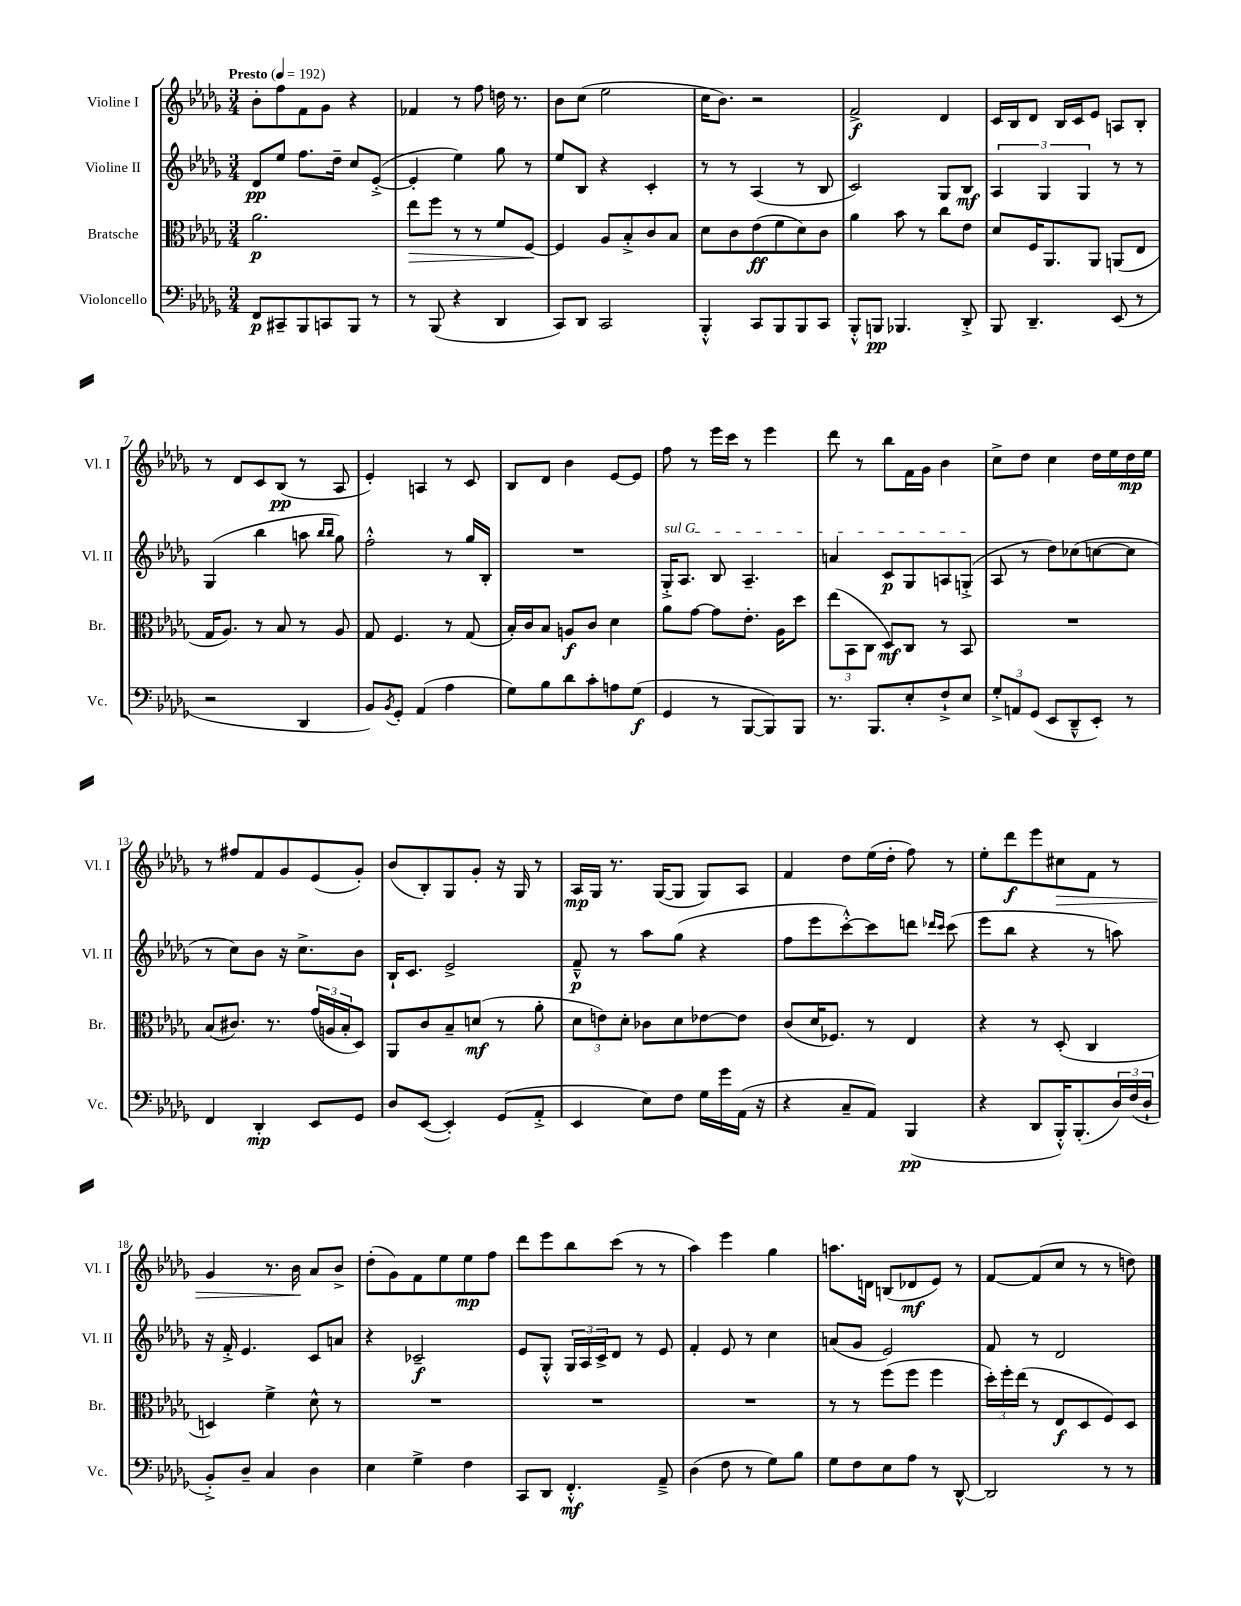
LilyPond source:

<<
\new StaffGroup <<
\new Staff = "s0" \with { instrumentName = "Violine I" shortInstrumentName = "Vl. I" } {
    \clef treble \key des \major \numericTimeSignature \time 3/4 \tempo "Presto" 4 = 192
    bes'8-. f''8 f'8 ges'8 r4 |
    fes'4 r8 f''8 d''16 r8. |
    bes'8 c''8( ees''2 |
    c''16 bes'8.) r2 |
    f'2->\f des'4 |
    c'16 bes16 des'8 bes16 c'16 ees'8 a8 bes8-. |
    r8 des'8 c'8 bes8\pp( r8 aes8 |
    ees'4-.) a4 r8 c'8 |
    bes8 des'8 bes'4 ees'8~ ees'8 |
    f''8 r8 ees'''16 c'''16 r8 ees'''4 |
    des'''8 r8 bes''8 f'16 ges'16 bes'4 |
    c''8-> des''8 c''4 des''16 ees''16 des''16\mp ees''16 |
    r8 fis''8 f'8 ges'8 ees'8( ges'8-.) |
    bes'8( bes8-.) ges8 ges'8-. r16 ges16 r8 |
    aes16\mp ges16 r8. ges16~( ges8 ges8) aes8 |
    f'4 des''8 ees''16( des''16-. f''8) r8 |
    ees''8-. des'''8\f ees'''8 cis''8\> f'8 r8 |
    ges'4 r8. bes'16\! aes'8 bes'8-> |
    des''8-.( ges'8) f'8 ees''8 ees''8\mp f''8 |
    des'''8 ees'''8 bes''8 c'''8( r8 r8 |
    aes''4) ees'''4 ges''4 |
    a''8. d'16 b8( des'8\mf ees'8) r8 |
    f'8~ f'8( c''8 r8 r8 d''8) \bar "|." |
}
\new Staff = "s1" \with { instrumentName = "Violine II" shortInstrumentName = "Vl. II" } {
    \clef treble \key des \major \numericTimeSignature \time 3/4
    des'8\pp ees''8 f''8. des''16-- c''8 ees'8~-.->( |
    ees'4-. ees''4) ges''8 r8 |
    ees''8 bes8 r4 c'4-. |
    r8 r8 aes4( r8 bes8 |
    c'2) ges8 bes8\mf |
    \tuplet 3/2 { aes4 ges4 ges4 } r8 r8 |
    ges4( bes''4 a''8 \grace { bes''16 bes''16 } ges''8) |
    f''2-.-^ r8 ges''16 bes16-. |
    R2. |
    \once \override TextSpanner.bound-details.left.text = \markup { \italic "sul G" } ges16-.->\startTextSpan aes8. bes8 aes4.-- |
    a'4 c'8\p ges8 a8 g8-.->\stopTextSpan( |
    aes8 r8 des''8) ces''8( c''8~ c''8 |
    r8 c''8) bes'8 r16 c''8.-> bes'8 |
    bes16-! c'8. ees'2-> |
    f'8---^\p r8 aes''8 ges''8( r4 |
    f''8 ees'''8 c'''8~-.-^) c'''8 d'''8 \grace { des'''16 c'''16 } c'''8( |
    ees'''8 bes''8 r4 r8 a''8) |
    r16 f'16-.-> ees'4. c'8 a'8 |
    r4 ces'2--\f |
    ees'8 ges8-.-^ \tuplet 3/2 { ges16 aes16 c'16-> } des'8 r8 ees'8 |
    f'4-. ees'8 r8 c''4 |
    a'8( ges'8 ees'2) |
    f'8 r8 des'2 \bar "|." |
}
\new Staff = "s2" \with { instrumentName = "Bratsche" shortInstrumentName = "Br." } {
    \clef alto \key des \major \numericTimeSignature \time 3/4
    aes'2.\p |
    ees''8\> f''8 r8 r8 f'8 f8~\! |
    f4 aes8 bes8-.-> c'8 bes8 |
    des'8 c'8 ees'8\ff( f'8 des'8) c'8 |
    aes'4 bes'8 r8 c''8 ees'8 |
    des'8 f16 aes,8. aes,8 a,8( ees8 |
    ges16 aes8.) r8 bes8 r8 aes8 |
    ges8 f4. r8 ges8( |
    bes16-.) c'16 bes8 a8\f c'8 des'4 |
    aes'8 ges'8~ ges'8 ees'8.-. aes16 des''8 |
    \tuplet 3/2 { ees''8( bes,8 c8 } des8\mf) c8 r8 bes,8 |
    R2. |
    bes8( cis'8.) r8. \tuplet 3/2 { ges'16( a16 bes16-. } des8) |
    aes,8 c'8 bes8-- d'8\mf( r8 aes'8-. |
    \tuplet 3/2 { des'8 e'8) des'8-. } ces'8 des'8 ees'8~ ees'8 |
    c'8( des'16 fes8.) r8 ees4 |
    r4 r8 des8-.( c4 |
    d4) f'4-> des'8-^ r8 |
    R2. |
    R2. |
    R2. |
    r8 r8 f''8( f''8 f''4 |
    \tuplet 3/2 { des''16-.) f''16-. ees''16( } r8 ees8\f des8 f8) des8 \bar "|." |
}
\new Staff = "s3" \with { instrumentName = "Violoncello" shortInstrumentName = "Vc." } {
    \clef bass \key des \major \numericTimeSignature \time 3/4
    f,8\p cis,8-- bes,,8 c,8 bes,,8 r8 |
    r8 bes,,8( r4 des,4 |
    c,8) des,8 c,2 |
    bes,,4-.-^ c,8 bes,,8 bes,,8 c,8 |
    bes,,8-.-^ b,,8\pp bes,,4. des,8-.-> |
    bes,,8 des,4.-- ees,8( r8 |
    r2 des,4 |
    bes,8) \acciaccatura { bes,8 } ges,8-. aes,4( aes4 |
    ges8) bes8 des'8 c'8-. a8 ges8\f( |
    ges,4 r8 bes,,8~ bes,,8) bes,,8 |
    r8. bes,,8. ees8-. f8-!-> ees8 |
    \tuplet 3/2 { ges8-.-> a,8 ges,8( } ees,8 des,8---^ ees,8-.) r8 |
    f,4 des,4-.\mp ees,8 ges,8 |
    des8 ees,8~( ees,4-.) ges,8( aes,8-.-> |
    ees,4 ees8) f8 ges16 ges'16 aes,16( r16 |
    r4 c8-- aes,8) bes,,4\pp( |
    r4 des,8 bes,,16-.-^) bes,,8.-.( \tuplet 3/2 { des16) f16( des16-! } |
    bes,8-.->) des8-- c4 des4 |
    ees4 ges4-> f4 |
    c,8 des,8 f,4.-.-^\mf aes,8---> |
    des4( f8 r8 ges8) bes8 |
    ges8 f8 ees8 aes8 r8 des,8~-^ |
    des,2 r8 r8 \bar "|." |
}
>>
>>
